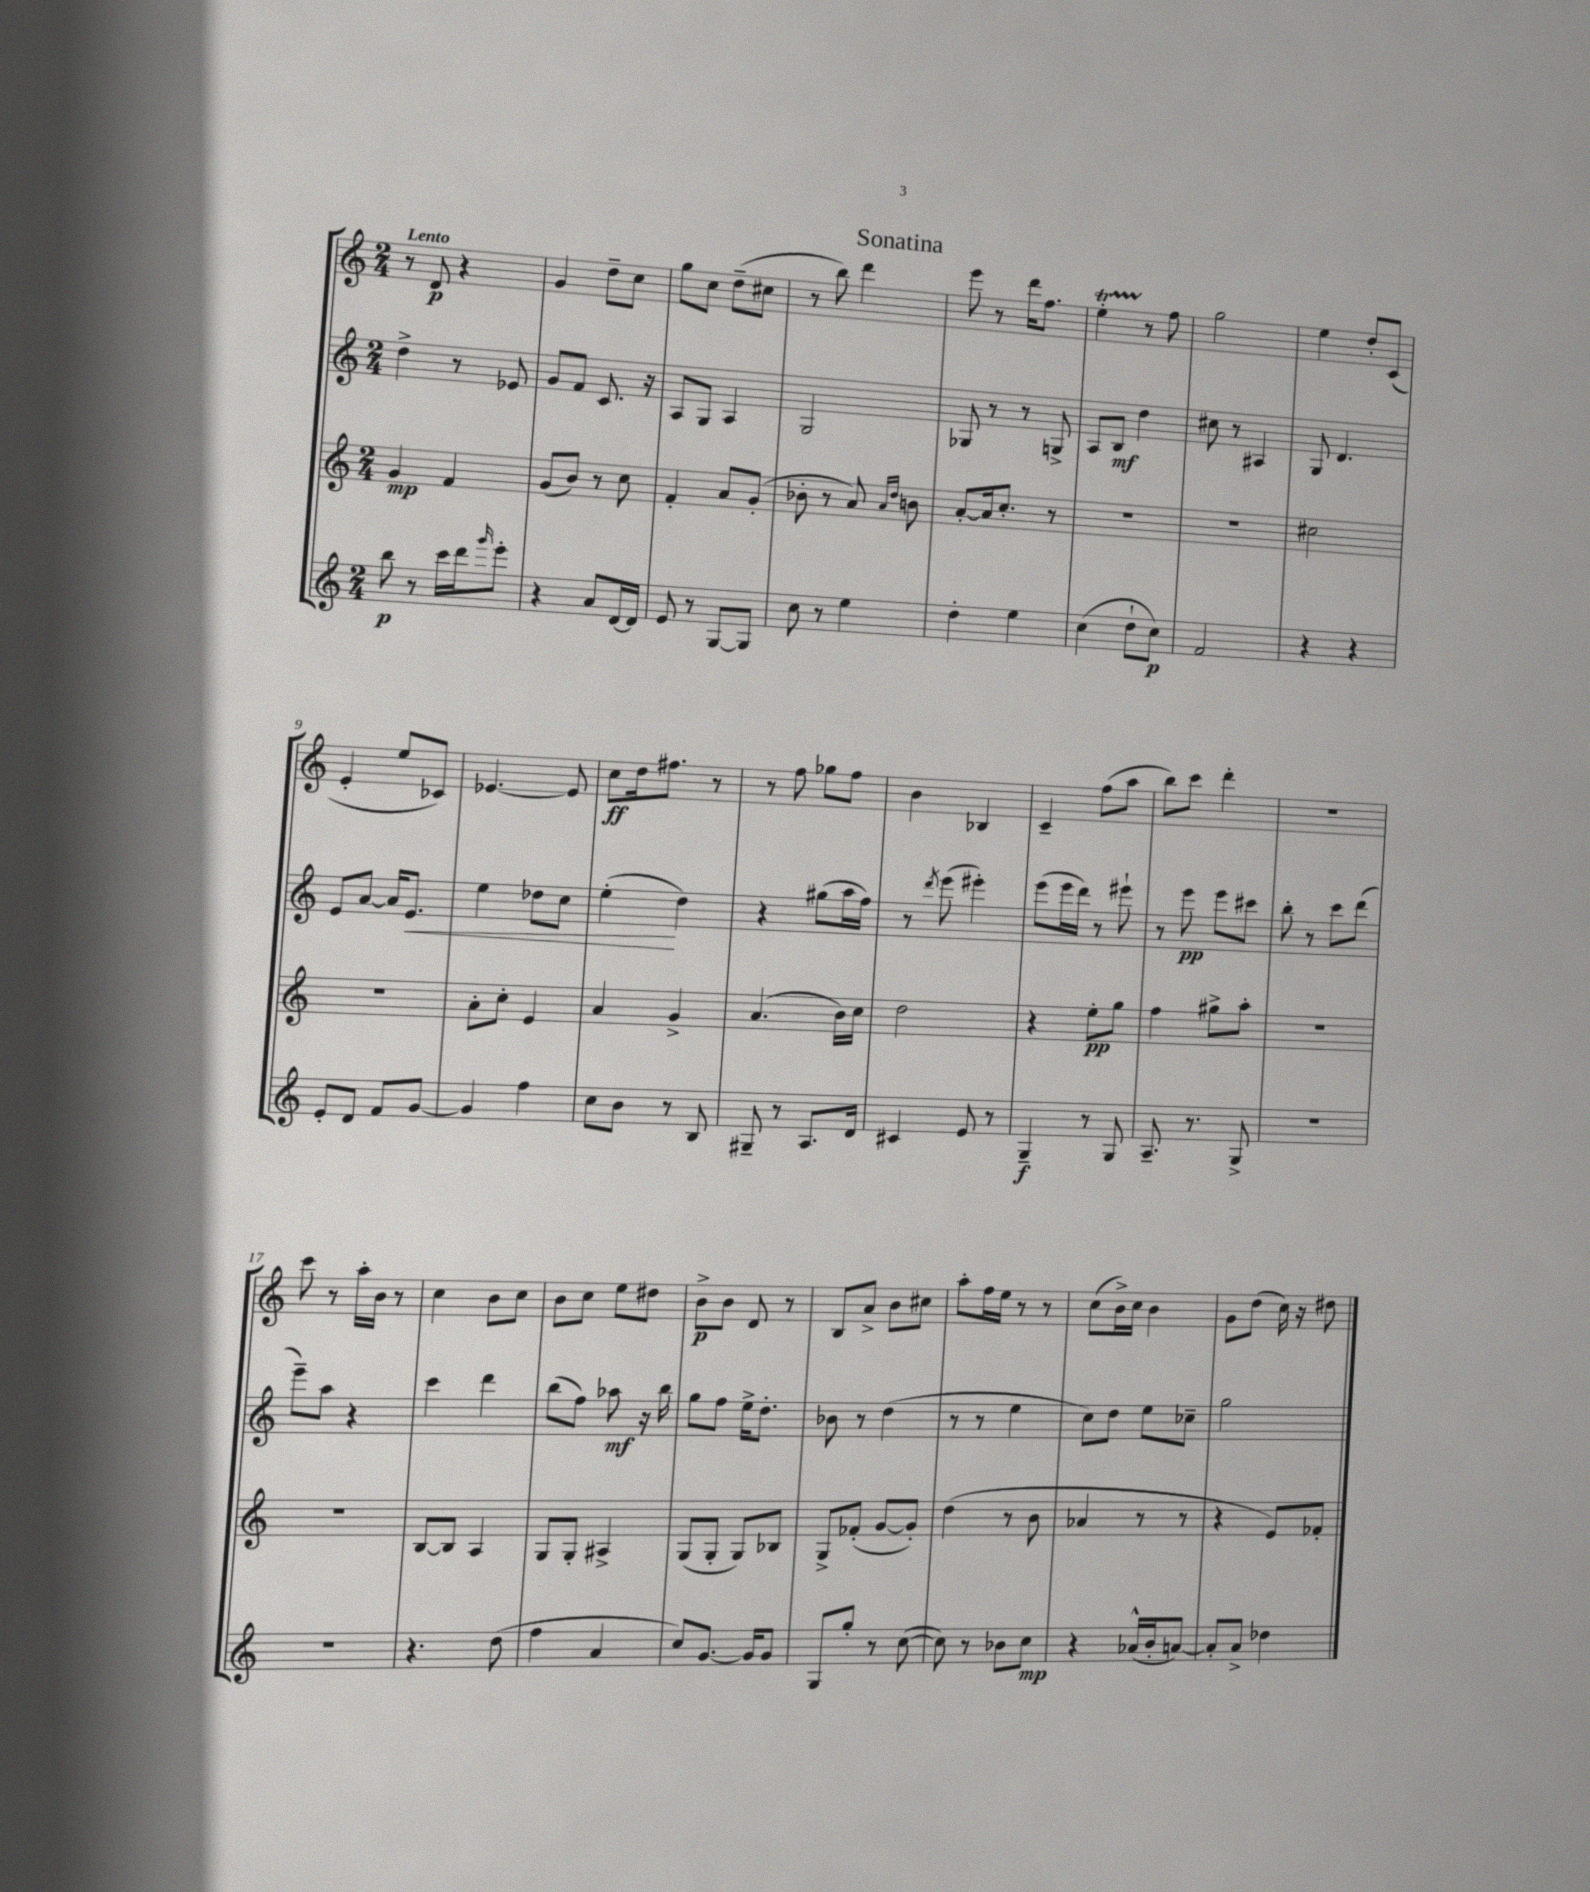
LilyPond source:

\header { title = "Sonatina" }
<<
\new StaffGroup <<
\new Staff = "s0" {
    \clef treble \key c \major \numericTimeSignature \time 2/4 \tempo "Lento"
    r8 d'8\p r4 |
    g'4 d''8-- c''8 |
    g''8 c''8 d''8--( cis''8 |
    r8 b''8) d'''4 |
    e'''8 r8 d'''16 f''8. |
    e''4-.\startTrillSpan r8\stopTrillSpan f''8 |
    g''2 |
    e''4 d''8-. c'8( |
    e'4-. e''8 ces'8) |
    ees'4.~ ees'8 |
    c''8\ff d''16 fis''8. r8 |
    r8 f''8 ges''8 f''8 |
    b'4 bes4 |
    c'4-- f''8( a''8 |
    b''8) c'''8 d'''4-. |
    r2 |
    c'''8 r8 a''16-. b'16 r8 |
    c''4 b'8 c''8 |
    b'8 c''8 e''8 dis''8 |
    b'8->\p b'8 d'8 r8 |
    b8 a'8-> b'8 cis''8 |
    a''8-. f''16 e''16 r8 r8 |
    c''8( b'16->) c''16 b'4 |
    g'8 d''8( c''16) r16 dis''8 \bar "|." |
}
\new Staff = "s1" {
    \clef treble \key c \major \numericTimeSignature \time 2/4
    d''4-> r8 ees'8 |
    g'8 f'8 c'8. r16 |
    a8 g8 a4 |
    g2 |
    ges8 r8 r8 g8-> |
    a8 b8\mf d''4 |
    cis''8 r8 ais4 |
    g8 d'4. |
    e'8 a'8~ a'16 e'8.\< |
    e''4 des''8 c''8 |
    e''4-.\!( d''4) |
    r4 gis''8( a''16 f''16) |
    r8 \acciaccatura { d'''8 } e'''8( eis'''4-.) |
    e'''8( e'''16 d'''16) r8 eis'''8-! |
    r8 e'''8\pp e'''8 cis'''8 |
    b''8-. r8 c'''8 d'''8( |
    e'''8--) a''8 r4 |
    c'''4 d'''4 |
    b''8( f''8) aes''8\mf r16 b''16 |
    g''8 f''8 e''16-> d''8.-. |
    bes'8 r8 d''4( |
    r8 r8 e''4 |
    c''8) d''8 e''8 ces''8-- |
    g''2 \bar "|." |
}
\new Staff = "s2" {
    \clef treble \key c \major \numericTimeSignature \time 2/4
    g'4\mp f'4 |
    g'8( b'8) r8 c''8 |
    f'4-. a'8 g'8-.( |
    bes'8-. r8 a'8) \grace { a'16 d''16 } b'8 |
    a'8~-. a'16 c''8.-. r8 |
    R2 |
    R2 |
    cis''2 |
    R2 |
    a'8-. c''8-. e'4 |
    a'4 g'4-> |
    a'4.( b'16) c''16 |
    d''2 |
    r4 e''8-.\pp g''8 |
    f''4 gis''8-> a''8-. |
    R2 |
    R2 |
    b8~ b8 a4 |
    g8 g8-. ais4-> |
    g8( g8-. g8) bes8 |
    g8-> fes'8-.( g'8~ g'8-.) |
    d''4( r8 b'8 |
    aes'4 r8 r8 |
    r4 e'8) fes'8-. \bar "|." |
}
\new Staff = "s3" {
    \clef treble \key c \major \numericTimeSignature \time 2/4
    b''8\p r8 c'''16 d'''16 \grace { g'''16 } e'''8-. |
    r4 a'8 d'16~ d'16 |
    e'8 r8 g8~ g8 |
    c''8 r8 e''4 |
    d''4-. e''4 |
    c''4( d''8-! c''8\p) |
    f'2 |
    r4 r4 |
    e'8-. d'8 f'8 g'8~ |
    g'4 f''4 |
    c''8 b'8 r8 b8 |
    gis8-- r8 a8. d'16 |
    cis'4 e'8 r8 |
    g4--\f r8 g8 |
    a8.-- r8. g8-> |
    R2 |
    R2 |
    r4. d''8( |
    f''4 a'4 |
    c''8) g'8.~ g'16 g'8 |
    g8 g''8-. r8 c''8~( |
    c''8) r8 bes'8 c''8\mp |
    r4 aes'16-^( b'16-. a'8~) |
    a'8-. a'8-> des''4 \bar "|." |
}
>>
>>
